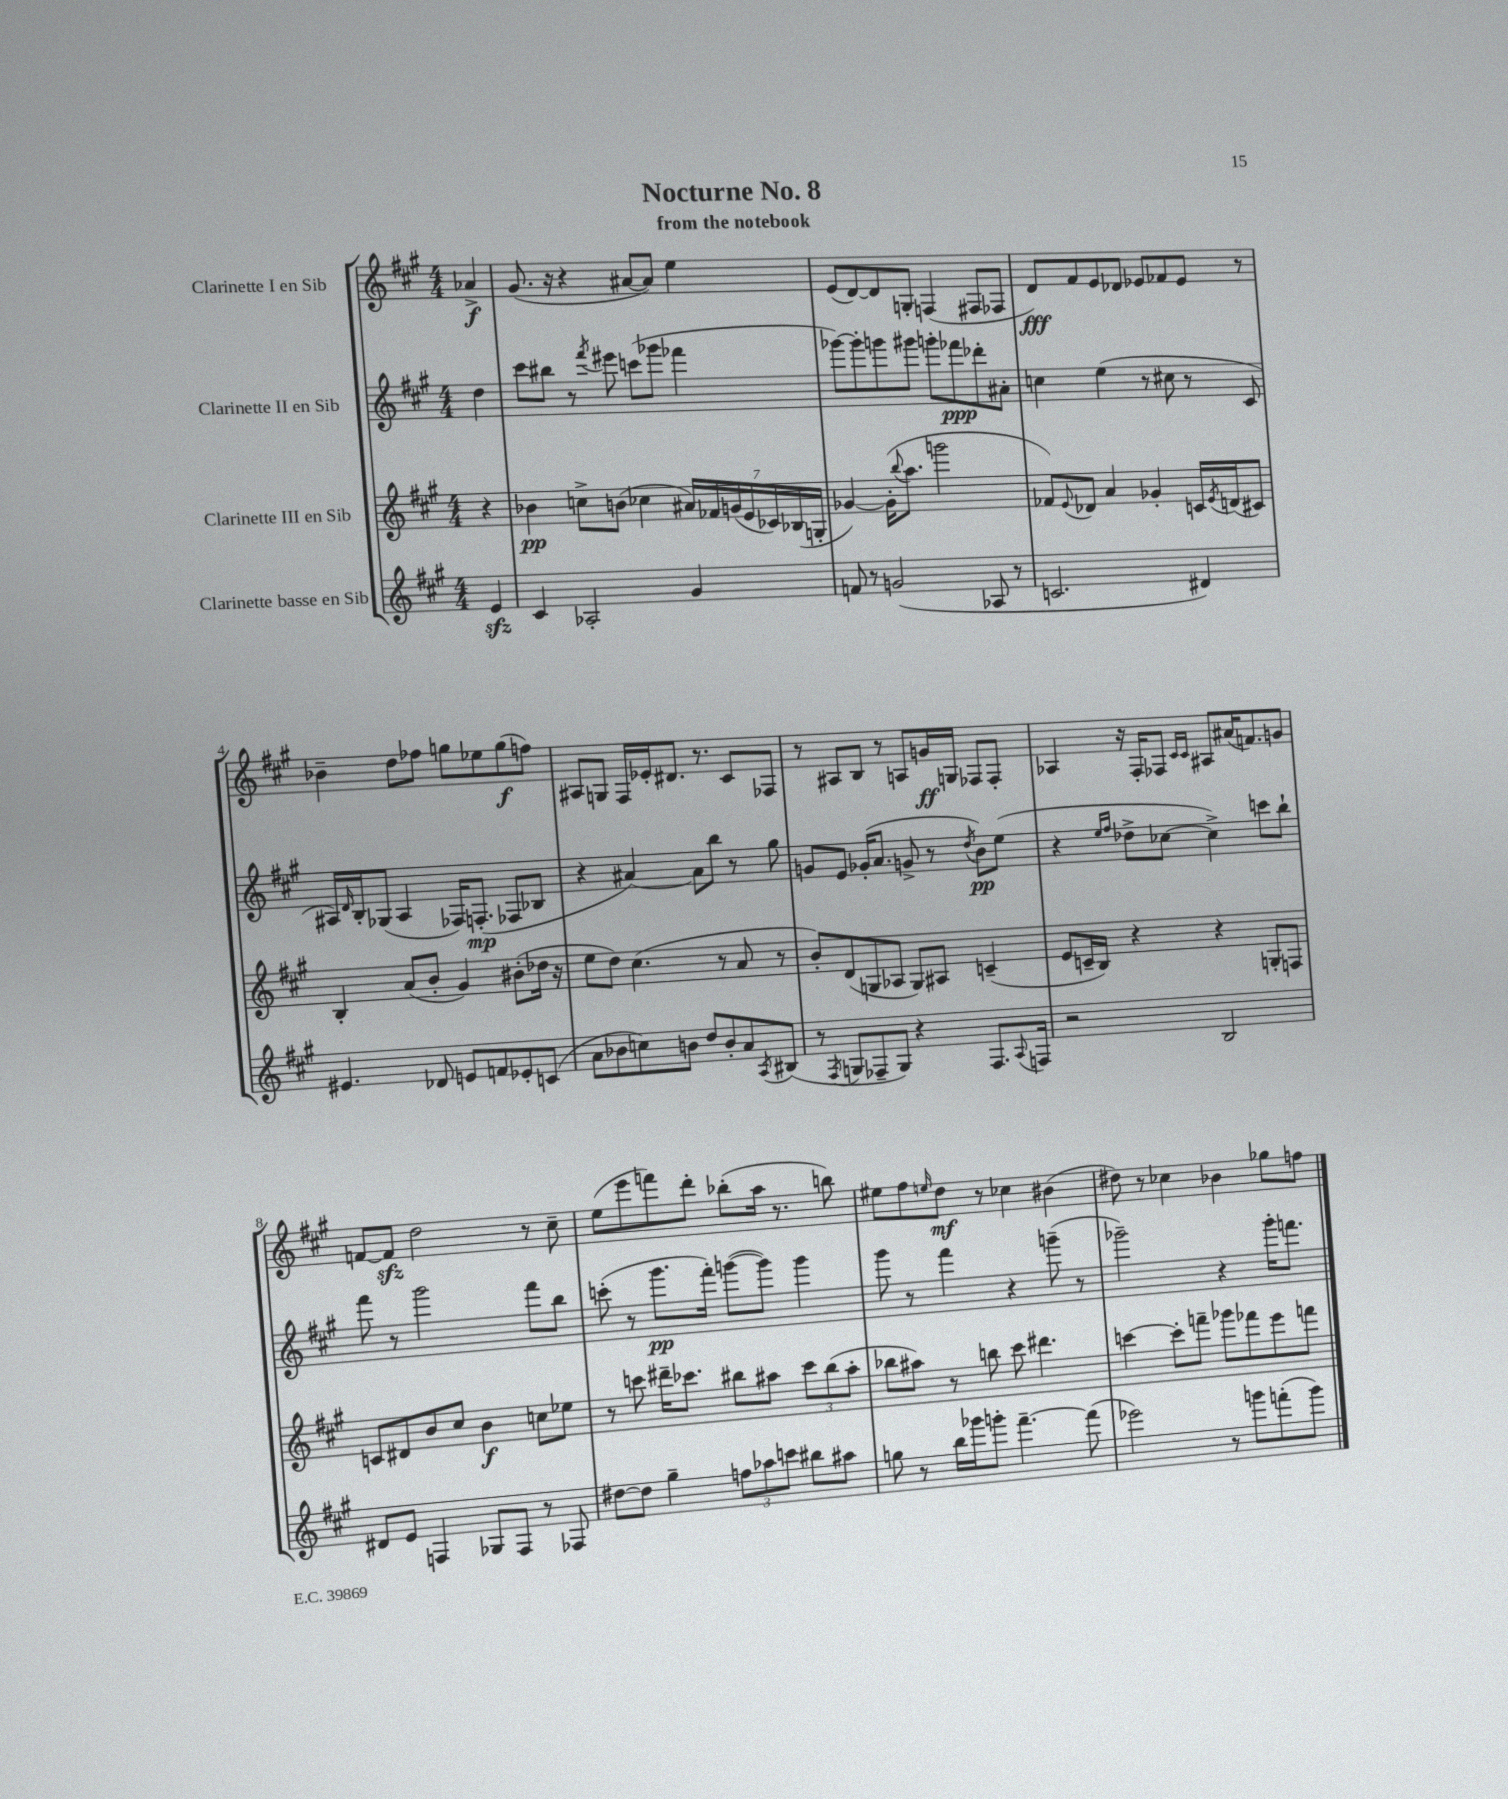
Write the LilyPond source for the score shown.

\header { title = "Nocturne No. 8" subtitle = "from the notebook" }
<<
\new StaffGroup <<
\new Staff = "s0" \with { instrumentName = "Clarinette I en Sib" } {
    \clef treble \key a \major \numericTimeSignature \time 4/4 \partial 4
    aes'4->\f |
    gis'8.( r16 r4 ais'8~ ais'8) e''4 |
    e'8( d'8~) d'8 g8-. f4( fis8 fes8 |
    d'8\fff) fis'8 e'8 des'8 ees'8 fes'8 ees'8 r8 |
    bes'4-- d''8 fes''8 g''8 ees''8 g''8\f( f''8) |
    ais8 g8 fis16 ees'16-. dis'8. r8. cis'8 fes8 |
    r8 ais8 b8 r8 a8 g'16\ff g16 fes8 fes8-. |
    aes4 r16 fis16-. fes8 \grace { cis'16 cis'16 } ais8 ais'16( f'8.) g'8 |
    f'8~ f'8\sfz d''2 r8 cis''8-- |
    e''8( e'''8 f'''8) d'''8-. bes''8-.( a''16 r8. b''8) |
    eis''8 fis''8 \grace { e''16 } d''8\mf r8 ces''4 bis'4( |
    dis''8) r8 ces''4 bes'4 ges''8 f''8 \bar "|." |
}
\new Staff = "s1" \with { instrumentName = "Clarinette II en Sib" } {
    \clef treble \key a \major \numericTimeSignature \time 4/4 \partial 4
    d''4 |
    cis'''8 bis''8 r8 \acciaccatura { fis'''8 } eis'''8 c'''8( ges'''8 fes'''4 |
    ges'''8~) ges'''8-. g'''8 gis'''8 g'''8-. fes'''8\ppp des'''8-. ais'8-. |
    c''4 e''4( r8 cis''8 r8 cis'8 |
    ais16) \grace { d'16 } b16-. ges8( ais4 fes16) f8.-.\mp( fes8 bes8 |
    r4 ais'4~) ais'8 b''8 r8 gis''8 |
    g'8 e'8 ges'16-.( a'8. g'8-> r8 \acciaccatura { d''8 } b'8\pp) e''8( |
    r4 \grace { e''16 fis''16 } des''8-> ces''8~ ces''4->) c'''8 b''8-! |
    fis'''8 r8 gis'''2 fis'''8 b''8 |
    c'''8-.( r8 gis'''8.\pp fis'''16-.) g'''8~( g'''8) g'''4 |
    gis'''8 r8 fis'''4 r4 g'''8--( r8 |
    ges'''2--) r4 ges'''16-. f'''8. \bar "|." |
}
\new Staff = "s2" \with { instrumentName = "Clarinette III en Sib" } {
    \clef treble \key a \major \numericTimeSignature \time 4/4 \partial 4
    r4 |
    bes'4\pp c''8-> b'8( ces''4 \tuplet 7/4 { ais'16) fes'16 g'16( e'16 ces'16) bes16( g16-. } |
    ges'4~) ges'16-.( \appoggiatura { b''8 } a''8. g'''2 |
    fes'8) \appoggiatura { e'8 } des'8 a'4 ges'4-. c'16 \acciaccatura { e'8 } d'16( cis'8) |
    b4-. a'8( b'8-. gis'4) bis'8-.( des''16 r16 |
    e''8 d''8) cis''4.( r8 a'8 r8 |
    b'8-.) d'8( g8 aes8 g8) ais8 c'4--( |
    e'8 c'16-- b16) r4 r4 g8-. f8 |
    c'8 dis'8 b'8 cis''8 b'4\f c''8 ees''8 |
    r8 c'''8 dis'''16-- ces'''8. bis''8 ais''8 \tuplet 3/2 { ces'''8 bis''8( ais''8-. } |
    bes''8 ais''8) r8 b''8 cis'''8 dis'''4. |
    c'''4~ c'''8-. f'''8-- ges'''8 fes'''8 e'''8 f'''8 \bar "|." |
}
\new Staff = "s3" \with { instrumentName = "Clarinette basse en Sib" } {
    \clef treble \key a \major \numericTimeSignature \time 4/4 \partial 4
    e'4\sfz |
    cis'4 aes2-. gis'4 |
    f'8 r8 g'2( aes8 r8 |
    c'2. dis'4) |
    eis'4. des'8 e'8 f'8 ees'8-. c'8( |
    a'8 bes'8 c''8) b'8 d''8 b'8-. a'8 \acciaccatura { a8 } bis8( |
    r8 \acciaccatura { fis8 } g8 fes8-- g8) r4 fes8. \appoggiatura { a8 } f16 |
    r2 b2 |
    dis'8 e'8 f4 ges8 f8 r8 fes8 |
    dis''8~ dis''8 gis''4-- \tuplet 3/2 { f''8 aes''8 c'''8 } bis''8 ais''8 |
    g''8 r8 b''16 ges'''16 g'''8-. fis'''4.~-- fis'''8( |
    ees'''2) r8 g'''8 f'''8-.( g'''8) \bar "|." |
}
>>
>>
